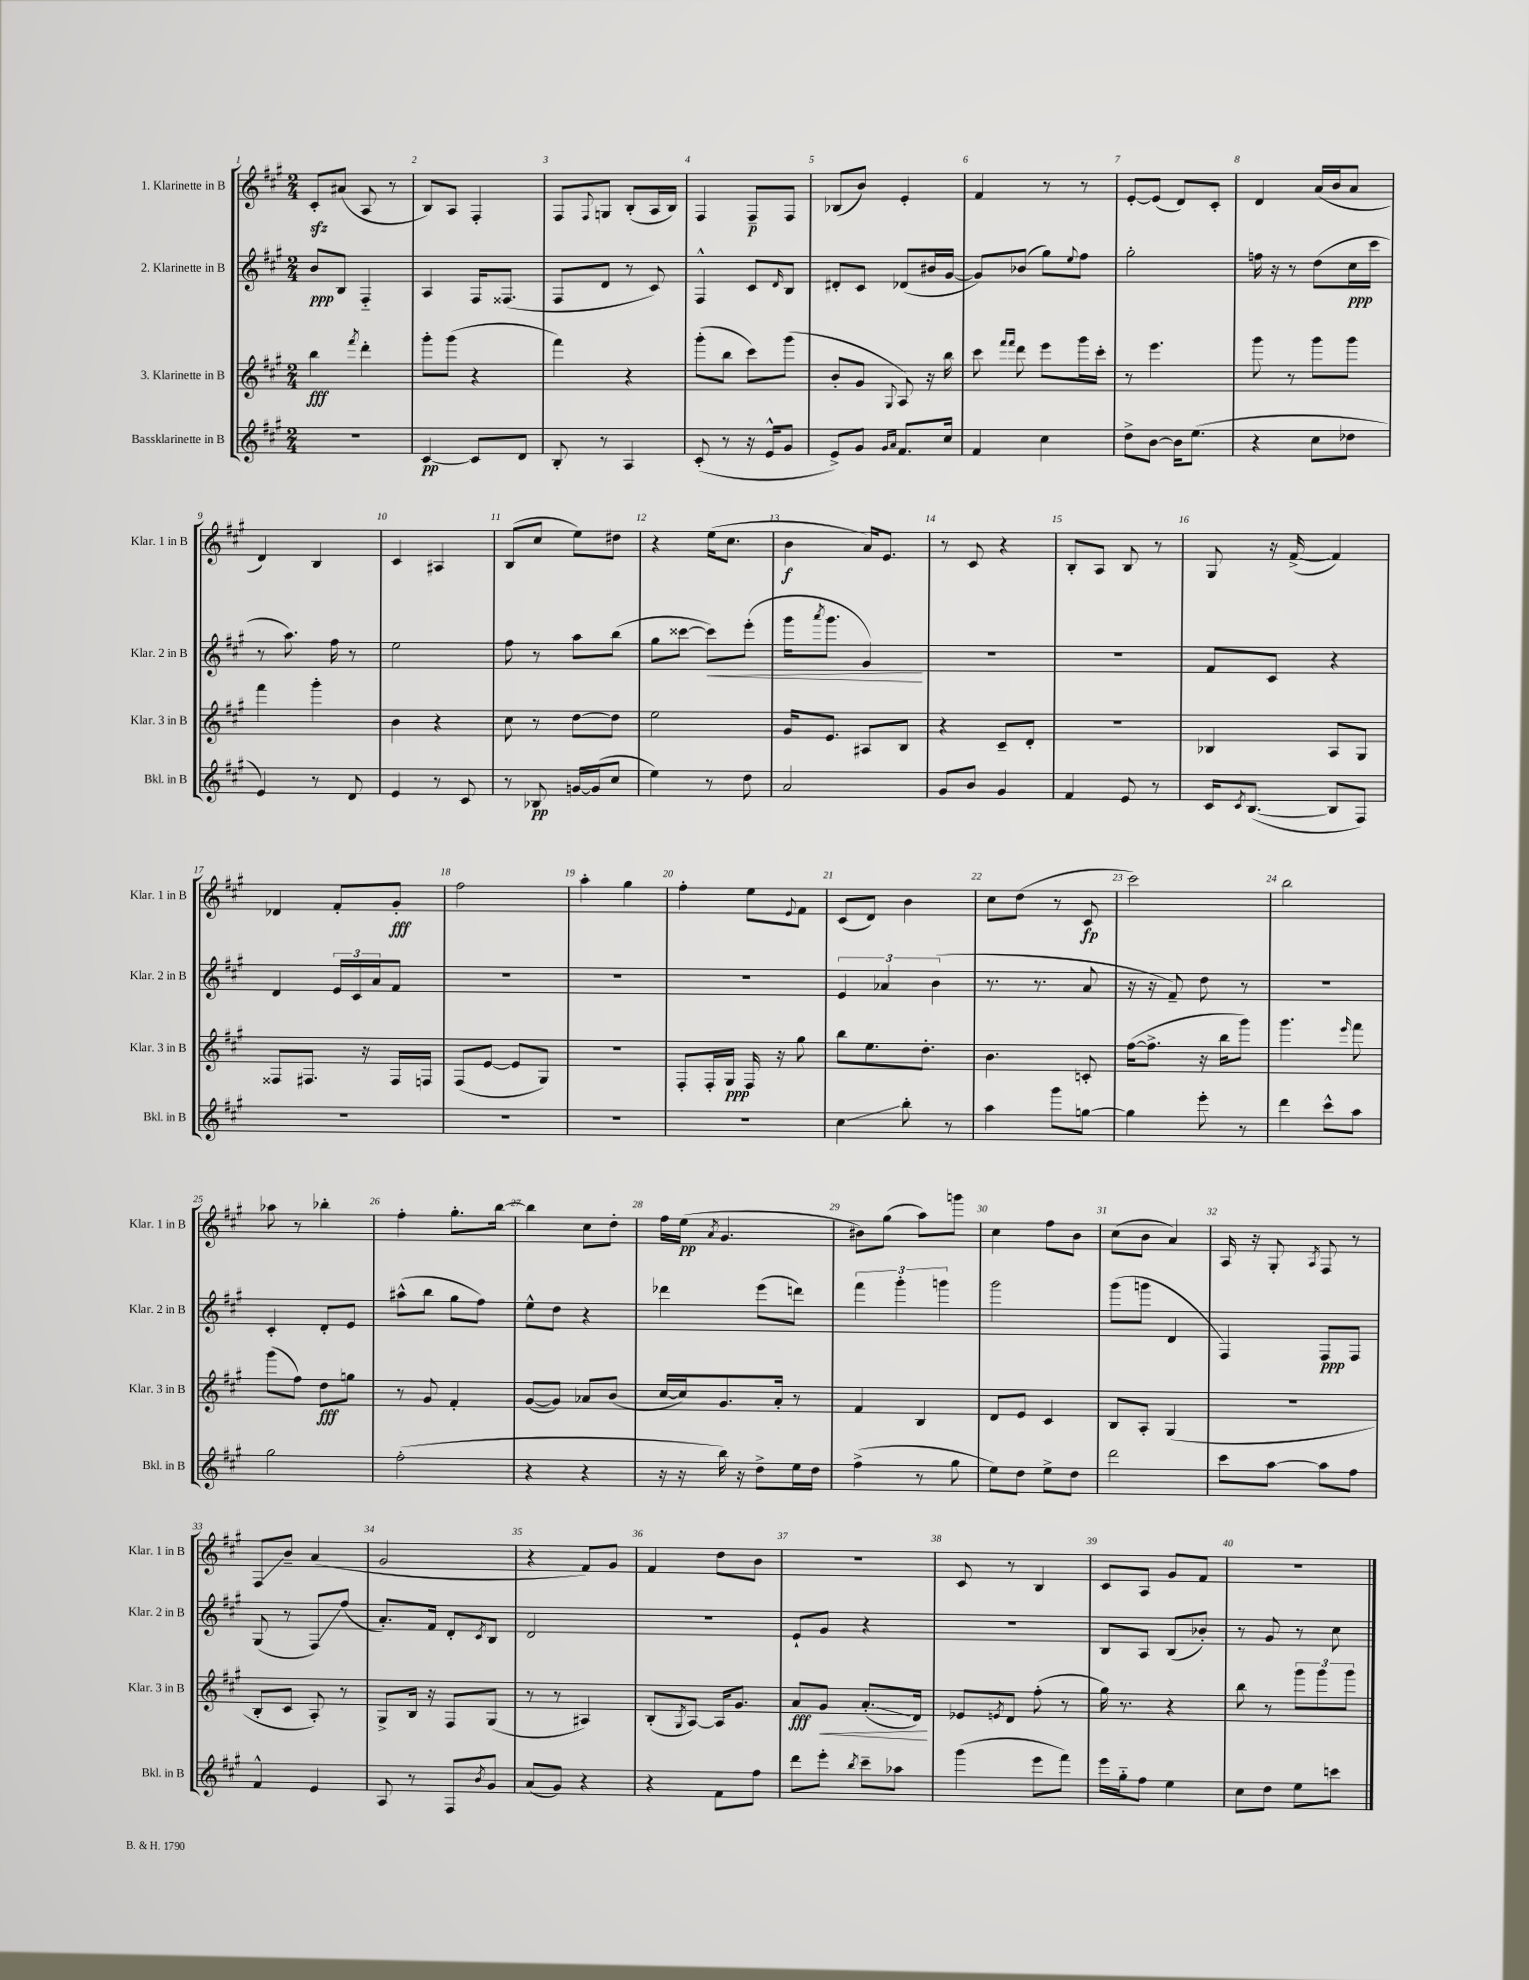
<<
\new StaffGroup <<
\new Staff = "s0" \with { instrumentName = "1. Klarinette in B" shortInstrumentName = "Klar. 1 in B" } {
    \clef treble \key a \major \numericTimeSignature \time 2/4
    cis'8-.\sfz ais'8( a8 r8 |
    b8) a8 fis4-. |
    fis8 \appoggiatura { fis8 } g8 b8-.( a16 b16) |
    fis4 fis8--\p fis8 |
    bes8( b'8) e'4-. |
    fis'4 r8 r8 |
    e'8~-. e'8( d'8) cis'8-. |
    d'4 a'16( b'16 a'8 |
    d'4) b4 |
    cis'4 ais4 |
    b8( cis''8 e''8) dis''8 |
    r4 e''16( cis''8. |
    b'4\f a'16) e'8. |
    r8 cis'8 r4 |
    b8-. a8 b8 r8 |
    gis8 r16 fis'16~->( fis'4) |
    des'4 fis'8-. gis'8-.\fff |
    fis''2 |
    a''4-. gis''4 |
    fis''4-. e''8 \appoggiatura { e'8 } fis'8 |
    cis'8( d'8) b'4 |
    cis''8 d''8( r8 cis'8\fp |
    cis'''2) |
    b''2 |
    aes''8 r8 bes''4-. |
    fis''4-. gis''8.-. b''16~ |
    b''4 cis''8 d''8-. |
    fis''16 e''16\pp( \acciaccatura { a'8 } gis'4. |
    bis'8) gis''8( a''8) g'''8 |
    cis''4 fis''8 b'8 |
    cis''8( b'8 a'4) |
    a16 r16 gis8-. \acciaccatura { a8 } fis8 r8 |
    fis8\glissando b'8-- a'4( |
    gis'2 |
    r4 fis'8) gis'8 |
    fis'4 d''8 b'8 |
    r2 |
    cis'8 r8 b4 |
    cis'8 a8 gis'8 fis'8 |
    R2 \bar "|." |
}
\new Staff = "s1" \with { instrumentName = "2. Klarinette in B" shortInstrumentName = "Klar. 2 in B" } {
    \clef treble \key a \major \numericTimeSignature \time 2/4
    b'8\ppp b8 fis4-_ |
    a4 fis16 fisis8.( |
    fis8 d'8 r8 cis'8) |
    fis4-^ cis'8 \grace { d'16 } b8 |
    dis'8-. cis'8 des'8( bis'16 gis'16~ |
    gis'8) bes'8( gis''8) \appoggiatura { e''8 } fis''8 |
    gis''2-. |
    f''16 r16 r8 d''8( cis''16\ppp cis'''16 |
    r8 a''8.) fis''16 r8 |
    e''2 |
    fis''8 r8 a''8 b''8( |
    gis''8 cisis'''8~ cisis'''8\<) e'''8-.( |
    gis'''16 \acciaccatura { a'''8 } gis'''8. gis'4\!) |
    r2 |
    r2 |
    fis'8 cis'8 r4 |
    d'4 \tuplet 3/2 { e'16 cis'16 a'16 } fis'8 |
    R2 |
    R2 |
    R2 |
    \tuplet 3/2 { e'4 aes'4 b'4( } |
    r8. r8. a'8 |
    r16 r16 fis'8--) d''8 r8 |
    r2 |
    cis'4-. d'8-. e'8 |
    ais''8-^( b''8 gis''8 fis''8) |
    e''8-^ d''8 r4 |
    des'''4 e'''8( d'''8) |
    \tuplet 3/2 { fis'''4 gis'''4-. g'''4 } |
    gis'''2 |
    gis'''8( g'''8 d'4 |
    fis4) fis8\ppp fis8 |
    gis8( r8 fis8\glissando) fis''8( |
    a'8.-.) fis'16 d'8-. \acciaccatura { cis'8 } b8 |
    d'2 |
    R2 |
    e'8-! gis'8 r4 |
    r2 |
    b8 a8 b8( bes'8-.) |
    r8 gis'8 r8 cis''8 \bar "|." |
}
\new Staff = "s2" \with { instrumentName = "3. Klarinette in B" shortInstrumentName = "Klar. 3 in B" } {
    \clef treble \key a \major \numericTimeSignature \time 2/4
    b''4\fff \acciaccatura { fis'''8 } d'''4-. |
    gis'''8-. gis'''8( r4 |
    fis'''4) r4 |
    gis'''8-.( b''8 cis'''8) gis'''8( |
    b'8-. gis'8 \appoggiatura { gis8 } a8) r16 b''16 |
    cis'''8 \grace { fis'''16 fis'''16 } d'''8 e'''8 gis'''16 cis'''16-. |
    r8 e'''4. |
    gis'''8 r8 gis'''8 gis'''8 |
    fis'''4 gis'''4-. |
    b'4 r4 |
    cis''8 r8 d''8~ d''8 |
    e''2 |
    gis'16 e'8. ais8 b8 |
    r4 cis'8-- d'8-. |
    r2 |
    bes4 a8 gis8 |
    fisis8 fis8. r16 fis16 f16 |
    fis8( e'8~ e'8 gis8) |
    r2 |
    fis8-. fis16-. gis16\ppp fis16 r16 gis''8 |
    b''8 e''8. d''8.-. |
    b'4. c'8-. |
    fis''16~( fis''8.-> r16 b''16 gis'''8) |
    gis'''4. \grace { e'''16 } fis'''8 |
    gis'''8( fis''8) d''8\fff g''8 |
    r8 gis'8 fis'4-. |
    gis'8~( gis'8) aes'8 b'8( |
    cis''16~ cis''16) gis'8. a'16-. r8 |
    fis'4 b4 |
    d'8 e'8 cis'4 |
    b8 a8-. gis4( |
    R2 |
    b8-. cis'8 a8-.) r8 |
    gis8-> b16 r16 fis8 gis8( |
    r8 r8 ais4) |
    b8-.( \acciaccatura { gis8 } a8~) a16 gis'8. |
    a'8\fff gis'8\< a'8.-.\glissando( d'16\!) |
    ees'8 \acciaccatura { e'8 } d'8 fis''8-.( r8 |
    gis''16) r8. r4 |
    b''8 r8 \tuplet 3/2 { gis'''8 gis'''8 gis'''8 } \bar "|." |
}
\new Staff = "s3" \with { instrumentName = "Bassklarinette in B" shortInstrumentName = "Bkl. in B" } {
    \clef treble \key a \major \numericTimeSignature \time 2/4
    R2 |
    cis'4~\pp cis'8 d'8 |
    b8-. r8 a4 |
    cis'8-.( r8 r16 e'16-^ gis'8 |
    e'8->) gis'8 \grace { gis'16 a'16 } fis'8. cis''16 |
    fis'4 cis''4 |
    d''8-> b'8~ b'16 e''8.( |
    r4 cis''8 des''8 |
    e'4) r8 d'8 |
    e'4 r8 cis'8 |
    r8 bes8\pp g'16~ g'16( cis''8 |
    e''4) r8 d''8 |
    a'2 |
    gis'8 b'8 gis'4 |
    fis'4 e'8 r8 |
    cis'16 \acciaccatura { cis'8 } b8.~( b8 fis8) |
    R2 |
    R2 |
    R2 |
    R2 |
    cis''4\glissando b''8-. r8 |
    a''4 gis'''8 g''8~ |
    g''4 e'''8-. r8 |
    d'''4 cis'''8-^ a''8 |
    gis''2 |
    fis''2-.( |
    r4 r4 |
    r16 r16 b''16) r16 d''8-> e''16 d''16 |
    fis''4->( r8 gis''8 |
    e''8) d''8 e''8-> d''8 |
    d'''2 |
    cis'''8 a''8~ a''8 fis''8 |
    fis'4-^ e'4 |
    a8 r8 fis8 \acciaccatura { b'8 } gis'8 |
    a'8( gis'8) r4 |
    r4 fis'8 fis''8 |
    d'''8 e'''8-. \acciaccatura { b''8 } cis'''8-- aes''8 |
    gis'''4( e'''8 fis'''8) |
    e'''16 gis''16-_ fis''8 e''4 |
    cis''8 d''8 e''8 c'''8 \bar "|." |
}
>>
>>
\layout { \context { \Score \override BarNumber.break-visibility = ##(#f #t #t) barNumberVisibility = #all-bar-numbers-visible } }
